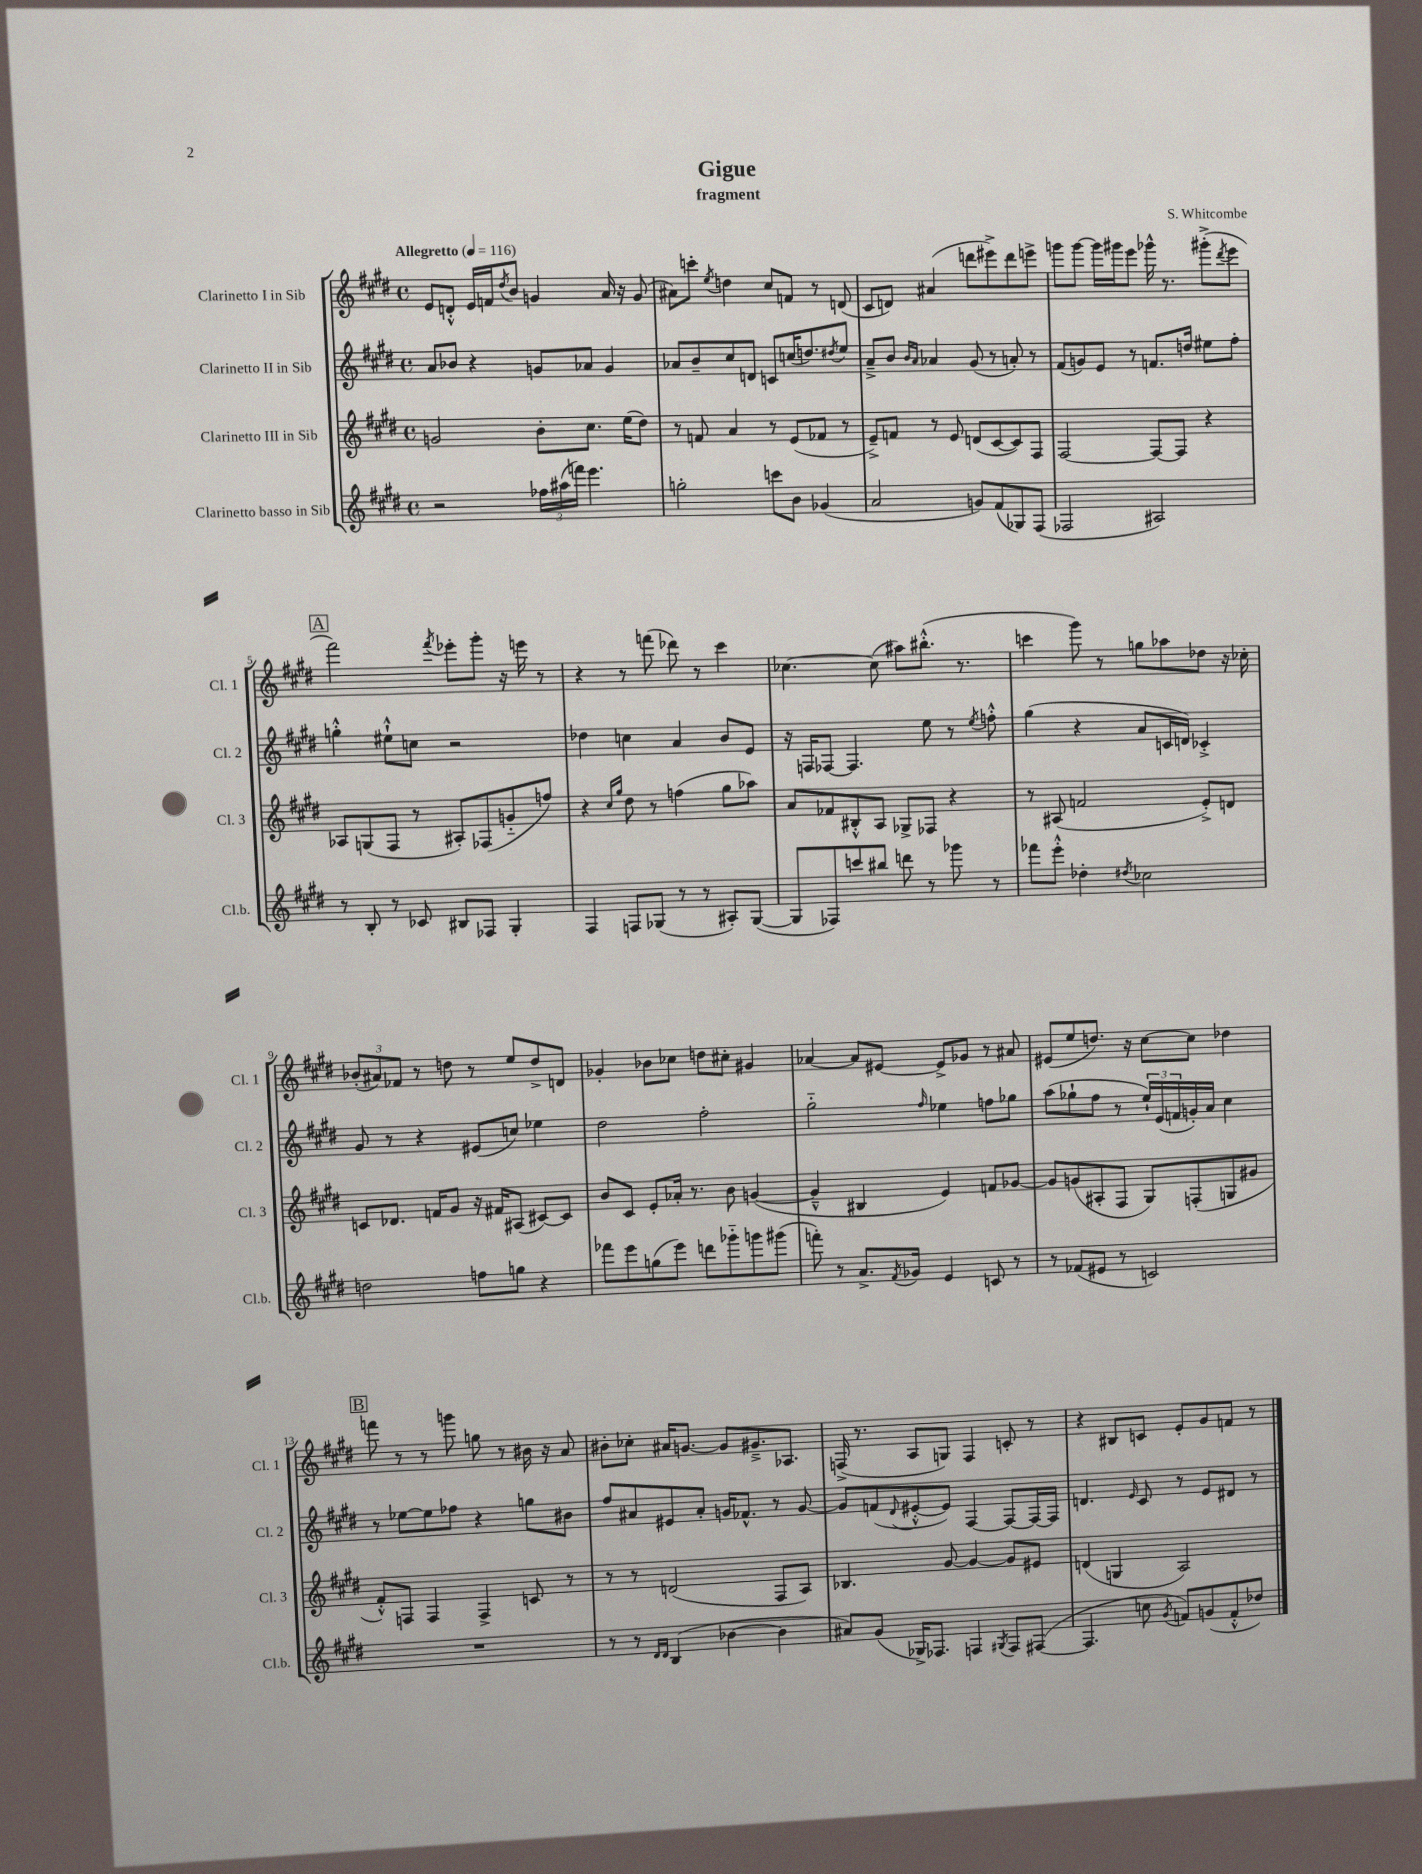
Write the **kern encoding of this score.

**kern	**kern	**kern	**kern
*staff4	*staff3	*staff2	*staff1
*clefG2	*clefG2	*clefG2	*clefG2
*k[f#c#g#d#]	*k[f#c#g#d#]	*k[f#c#g#d#]	*k[f#c#g#d#]
*M4/4	*M4/4	*M4/4	*M4/4
*met(c)	*met(c)	*met(c)	*met(c)
*MM116	*MM116	*MM116	*MM116
2r	2g	8a	8e
.	.	8b-	8d'^^
.	.	4r	16e
.	.	.	16f
.	.	.	8qdd#
.	.	.	8b
24ff-	8b'	8g	4g
(24aa#	.	.	.
24fff)	.	.	.
4.eee	8.cc#	8a-	.
.	.	4g	16a
.	(16ee	.	16r
.	8dd#)	.	(8g
=	=	=	=
2gg'	8r	8a-	8a#)
.	8f	8b~	8ccc'
.	.	.	8qee
.	4a	8cc#	4dd
.	.	8d	.
8ccc	8r	8c	8cc#
8b	(8e	(16cc	8f
.	.	8.dd)	.
(4g-	8f-	.	8r
.	.	8qdd#	.
.	8r	8ee	(8d
=	=	=	=
2a	8e~^)	8a~^	8c#
.	8f	8b	8d)
.	.	16qqb	.
.	.	16qqa	.
.	8r	4a-	(4a#
.	8e	.	.
8g)	(8d	(8g#	8ddd
(8f#	[8c#	8r	8eee#^)
8G-)	8c#])	8a')	8ddd
(8F#	8F#	8r	8eee^
=	=	=	=
2F-	[2F#	(8f#	8ggg
.	.	8g)	[8ggg
.	.	8e	16ggg]
.	.	.	16ggg#
.	.	8r	8eee
2A#)	8F#_	8.f	16ggg-^^
.	.	.	8.r
.	8F#]	.	.
.	.	16dd	.
.	4r	8ee#	(8ggg#'^
.	.	.	8qddd#
.	.	8ff#'	8eee
=	=	=	=
8r	8A-	4gg'^^	2fff#)
8B'	(8G	.	.
8r	8F#	8ee#`^^	.
8c-	8r	8cc	.
.	.	.	8qfff#
8B#	8A#')	2r	8eee-'
8F-	(8F-	.	8ggg#'
4G#'	8g'~	.	16r
.	.	.	16eee
.	8ff)	.	8r
=	=	=	=
4F#	4r	4dd-	4r
.	16qqcc#	.	.
.	16qqgg#	.	.
8F	8dd#	4cc	8r
(8G-	8r	.	(8fff
8r	(4ff	4a	8ddd-)
8r	.	.	8r
8A#')	8gg#	8b	4ccc#
([8G-	8aa-)	8e	.
=	=	=	=
8G-]	8a	16r	[4.cc-
.	.	16F	.
8F-)	8f-	[8F-	.
8ccc	8B#'^^	4.F-]	.
8bb#	8A	.	(8cc-]
8ddd	8G-^	.	8aa#)
8r	8F-	8ee	(8.bb#'^^
8ggg-	4r	8r	.
.	.	.	8.r
.	.	8qee	.
8r	.	8ff'^^	.
=	=	=	=
8fff-	8r	(4gg#	4ccc
8eee'^^	(8A#	.	.
4dd-'	2f	4r	8ggg#)
.	.	.	8r
8qdd#	.	.	.
2cc-	.	8a	8gg
.	.	16c	8aa-
.	.	16d)	.
.	8e'^)	4c-'^	8dd-
.	8d	.	16r
.	.	.	16cc-'
=	=	=	=
2dd	8c	8g#	(12b-'
.	.	.	12a#)
.	8.d-	8r	.
.	.	.	12f-
.	.	4r	8r
.	16f	.	.
.	8g#	.	8dd
8ff	16r	(8e#	8r
.	16f#	.	.
8gg	(8A#	8cc)	8ee
4r	[8c#)	4ee-	8dd^
.	8c#]	.	8d
=	=	=	=
8fff-	8b	2dd#	4g-'
8eee	8c#	.	.
(8gg	8e'	.	8b-
8eee)	16a-'	.	8cc-
.	8.r	.	.
8ddd	.	2ff#'	8dd
8ggg-'~	8b	.	8cc#'
8ggg	([4g	.	4g#
(8ggg#	.	.	.
=	=	=	=
8fff')	4g~^^]	2gg#'~	[4a-
8r	.	.	.
8.a^	4B#	.	8a-]
.	.	.	[8e#
8qf#	.	.	.
16g-	.	.	.
.	.	16qqff#	.
4e	4e)	4ee-	8e#^]
.	.	.	8g-
8c	8f	8ff	8r
8r	[8g-	8gg-	8a#
=	=	=	=
8r	8g-]	(8aa	(8e#
(8f-	(8g	8gg-`	8ee
8e#	8A#'	8ff#	8.dd)
8r	8F#	8r	.
.	.	.	16r
2c)	8G#)	24ee`)	[8cc#
.	.	(24e	.
.	.	24f	.
.	(8F'	16g')	8cc#]
.	.	16a	.
.	8G	4cc#	4dd-
.	8g#	.	.
=	=	=	=
1r	8f#'^^)	8r	8fff
.	8F	[8ee-	8r
.	4F	8ee-]	8r
.	.	8ff-	8ggg
.	4F^	4r	8gg
.	.	.	8r
.	8c	8gg	16b#
.	.	.	16r
.	8r	8b#	8a
=	=	=	=
8r	8r	8ff#	8b#'
8r	8r	8a#	8cc-'
16qqd#	.	.	.
16qqd#	.	.	.
(4B	(2d	8e#	16a#
.	.	.	[8.g
.	.	8a#'	.
[4b-	.	16g	8g]
.	.	8.f-^^	.
.	.	.	8.g#~^
4b-]	8F#	8r	.
.	.	.	8.A-
.	8A)	[8g	.
=	=	=	=
8a#)	4.B-	8g]	(16F^
.	.	.	8.r
(8g#	.	(8f	.
.	.	8qqd#	.
16G-^)	.	[8e#'^^	8A
8.F-	.	.	.
.	[8g#	8e#])	8G)
4F	4g#_	[4F#	4F
8qG#	.	.	.
8F	8g#]	8F#_	8c'
([8F#	8e#	16F#_	8r
.	.	16F#]	.
=	=	=	=
4.F#]	(4d	4.d	4r
.	4G	.	8B#
.	.	16qqe	.
8cc	.	8c#	8c
8qg#	.	.	.
8f)	2A)	8r	8e'
(8g	.	8e	8g#
8f'^^	.	8d#	8f
8dd-)	.	8r	8r
==	==	==	==
*-	*-	*-	*-
